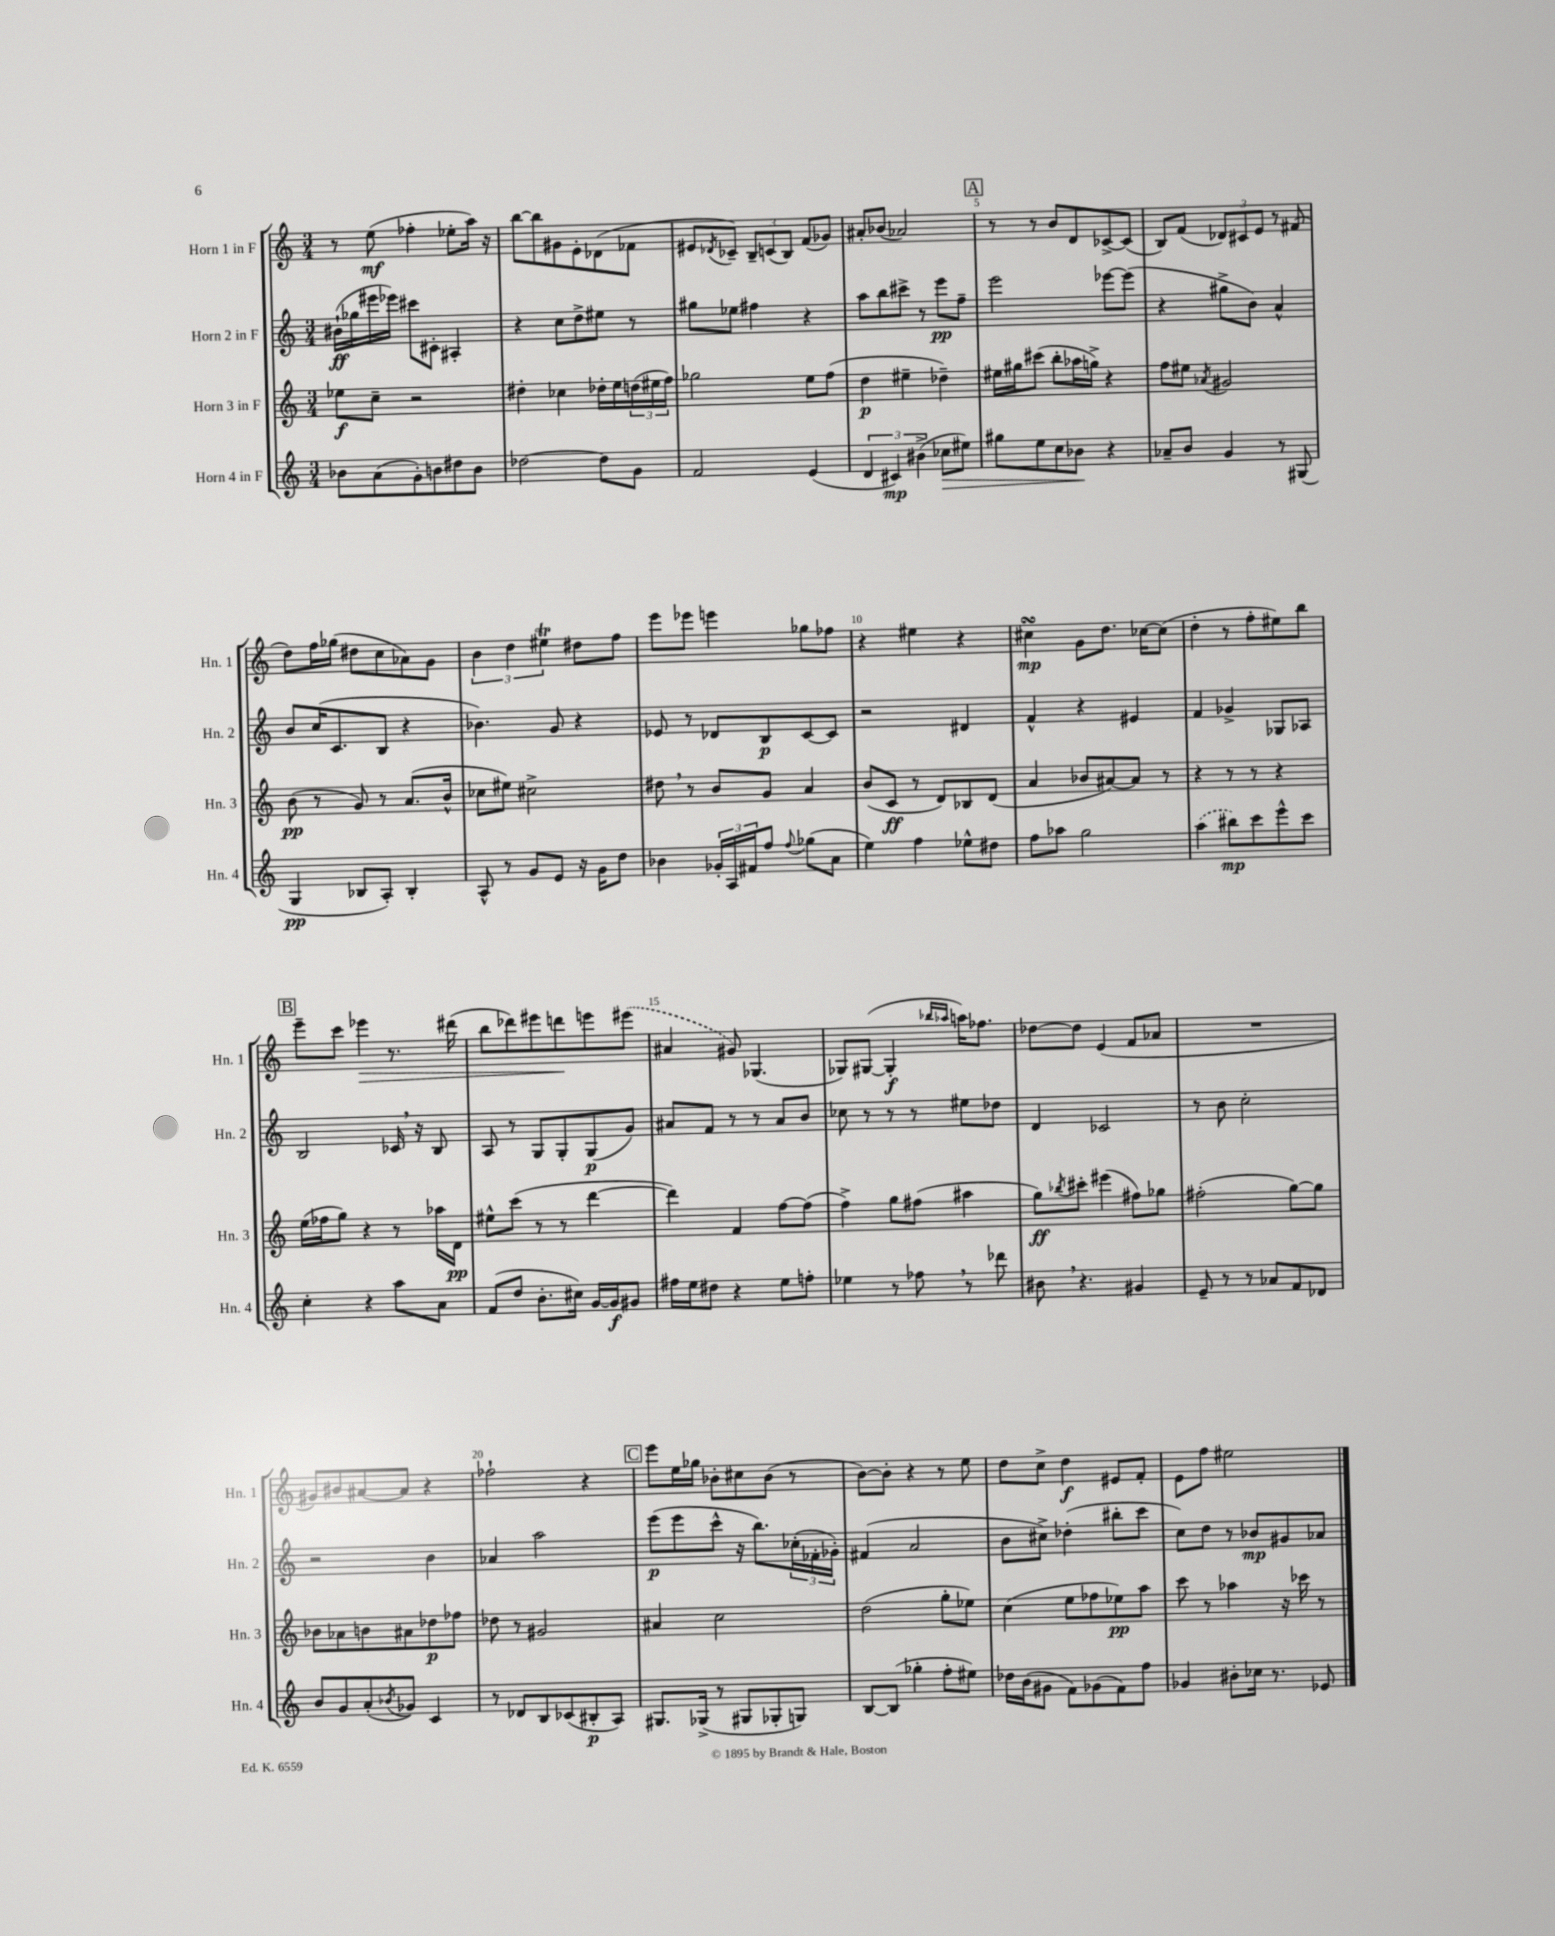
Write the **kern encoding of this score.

**kern	**kern	**kern	**kern
*staff4	*staff3	*staff2	*staff1
*clefG2	*clefG2	*clefG2	*clefG2
*k[]	*k[]	*k[]	*k[]
*M3/4	*M3/4	*M3/4	*M3/4
8b-\L	8ee-\L	(16b#`\LL	8r
.	.	16gg-\	.
(8a\	8cc~\J	16eee#\	(8ee\
.	.	16eee-\JJ)	.
8g'\)	2r	8ccc#\L	4ff-'\
8b\	.	8c#'\J	.
8dd#\	.	4A#'/	8ee-'\L
8b\J	.	.	16aa\Jk)
.	.	.	16r
=	=	=	=
[2dd-\	4dd#'\	4r	[8bb\L
.	.	.	8bb\]
.	4cc-\	8cc\L	8g#\
.	.	8dd^\	8e'\
8dd-\]L	16dd-'\LL	8ee#\J	(8d-\
.	16ee\	.	.
8g\J	(24dd\	8r	8f-\J
.	24ee#\	.	.
.	24ff\JJ)	.	.
=	=	=	=
2f/	2gg-\	8gg#\L	8e#/L
.	.	.	8qd-/
.	.	8ee-\J	8c-~/J)
.	.	4ff#\	12B~/L
.	.	.	(12c/
.	.	.	12B/J)
(4e/	8ee\L	4r	(8f/L
.	(8ff\J	.	8g-/J)
=	=	=	=
6d/	4dd\	8aa\L	8a#'/L
.	.	8bb\	(8b-/J
6c#/)	.	.	.
.	4ee#~\	8ccc#^\J	2a-/)
(6b#^\	.	.	.
.	.	8r	.
8cc-\L	4dd-~\)	8eee\L	.
8ee#\J)	.	8ff~\J	.
=	=	=	=
8gg#\L	16ee#\LL	2eee\	8r
.	16gg#\J	.	.
8ee\	(8ccc#\J	.	8r
8cc\	8bb'\L	.	8b/L
8b-\J	16aa-\L	.	8d/
.	16gg^\JJ)	.	.
4r	4r	[8eee-\L	[8c-^/
.	.	(8eee-\]J	(8c-/]J
=	=	=	=
8a-~/L	8ff\L	4r	8B/L)
8b/J	8ee#\J	.	(8f/J
.	8qa-/	.	.
4g/	2g#/	8gg#^\L	12d-/L)
.	.	.	12c#/
.	.	8b\J)	.
.	.	.	12e/J
8r	.	4a^^/	8r
(8G#/	.	.	(8f#/
=	=	=	=
4G/	(8b\	8b/L	8dd\L)
.	8r	(16cc/K	16ff\L
.	.	8.c/	(16gg-\JJ
8B-/L	8g/)	.	8dd#\L
8A'/J)	8r	8B/J	8cc\
4B-'/	(8.a/L	4r	8a-\)
.	.	.	8g\J
.	16b^^/Jk	.	.
=	=	=	=
8A^^/	8cc-\L	4.b-\)	6b\
8r	8ee#\J)	.	.
.	.	.	6dd\
8g/L	2cc#^\	.	.
.	.	.	6ee#\
8e/J	.	8g/	.
16r	.	4r	8dd#\L
16g\LK	.	.	.
8dd\J	.	.	8ff\J
=	=	=	=
4b-\	8dd#\	8e-/	8eee\L
.	8r	8r	8eee-\J
24g-'/LL	8b/L	8d-/L	4eee\
24A/	.	.	.
24f#/J	.	.	.
8ff/J	8g/J	8B/	.
8qqff/	.	.	.
(8gg-\L	4a/	[8c/	8gg-\L
8a\J	.	8c/]J	8ff-\J
=	=	=	=
4ee\)	(8b/L	2r	4r
.	8c/J	.	.
4ff\	8r	.	4ee#\
.	8d/L)	.	.
8ee-^^\L	8B-/	4d#/	4r
8dd#\J	(8d/J	.	.
=	=	=	=
8ff\L	4a/	4f^^/	4cc#\
8aa-\J	.	.	.
2gg\	8b-/L	4r	8g\L
.	[8a#/)	.	8.dd\J
.	8a#/]J	4e#/	.
.	.	.	[16cc-\LK
.	8r	.	(8cc-\]J
=	=	=	=
(4aa\	4r	4f/	4dd'\
8bb#\L)	8r	4g-^/	8r
8ccc\	8r	.	8ff'\L
8eee^^\	4r	8G-/L	8ee#\)
8ccc\J	.	8A-/J	8bb\J
=	=	=	=
4cc'\	(16ee\LL	2B/	8eee~\L
.	16ff-\J	.	.
.	8gg\J)	.	8ccc\J
4r	4r	.	4eee-\
8aa\L	8r	16c-/	8.r
.	.	16r	.
8a\J	16aa-\LL	8B/	.
.	16d\JJ	.	(16ddd#\
=	=	=	=
(8f/L	8ee#^^\L	8A/	8bb\L
8dd/J	(8ccc\J	8r	8ddd-\)
8.b'\L	8r	8G/L	8eee#\
.	8r	8G'/	8ddd\
16cc#\Jk)	.	.	.
[16g/LL	[4ddd\	(8G/	8eee\
16g/]J	.	.	.
8g#/J	.	8g/J)	(8eee#\J
=	=	=	=
16ff#\LL	4ddd\])	8a#/L	4a#/
16ee\J	.	.	.
8dd#\J	.	8f/J	.
4r	4f/	8r	8g#/)
.	.	8r	(4.G-/
8ee\L	[8ff\L	8a#/L	.
8ff'\J	(8ff\]J	8b/J	.
=	=	=	=
4ee-\	4ff^\)	8cc-\	8G-/L)
.	.	8r	([8G#/J
8r	8gg\L	8r	4G#'/]
8ff-\	(8ff#\J	8r	.
.	.	.	16qqbb-/LL
.	.	.	16qqaa-/JJ
8r	4aa#\	8ee#\L	16aa\LK)
.	.	.	8.ff-\J
8ddd-\	.	8dd-\J	.
=	=	=	=
8b#\	8gg\L)	4d/	[8dd-\L
.	8qbb-/	.	.
4.r	8ccc#'\J	.	8dd-\]J
.	(4eee#\	2c-/	(4e/
4g#/	8ff#\L)	.	8f/L
.	8gg-\J	.	8a-/J
=	=	=	=
8e~/	(2ff#'\	8r	2.r
8r	.	8b\	.
8r	.	2cc'\	.
8a-/L	.	.	.
8f/	[8gg\L)	.	.
8d-/J	8gg\]J	.	.
=	=	=	=
8b/L	8b-\L	2r	8g#/L)
8g/	8a-\	.	8b#/
(8a'/	8b\	.	[8a#/
8qb-/	.	.	.
8g-/J)	8a#\	.	8a#/]J
4c/	8dd-\	4b\	4r
.	8ff-\J	.	.
=	=	=	=
8r	8dd-\	4a-/	2ff-`\
8d-/L	8r	.	.
8B/	2g#/	2aa\	.
(8c-/	.	.	.
8B#'/	.	.	4r
8A/J)	.	.	.
=	=	=	=
8.G#/L	4a#/	(8eee\L	8eee\L
.	.	8eee\	16ee\L
(16G-^/Jk	.	.	16gg-\JJ
8r	2cc\	8ccc^^\J	8b-'\L
8G#/L	.	16r	8cc#\
.	.	8.bb\L)	.
8G-'/	.	.	(8b-\J
8G/J)	.	(24cc-'\L	8r
.	.	24f-'\	.
.	.	24g-'\JJ)	.
=	=	=	=
[8B/L	(2dd\	(4f#/	[8b\L)
(8B/]J	.	.	8b'\]J
4gg-'\	.	2a/	4r
8ff'\L	8gg'\L	.	8r
8ee#\J)	8ee-\J)	.	8ee\
=	=	=	=
16dd-\LL	(4cc\	8b\L	8dd\L
(16b\J	.	.	.
8g#\J	.	8cc#^\J)	8cc^\J
8f\L)	8ee\L	(4dd-'\	4dd\
(8g-\	8ff-\	.	.
8f\)	8ee-\)	8bb#'\L	8e#/L
8ff\J	8aa\J	8ccc\J	8f'/J
=	=	=	=
4g-/	8ccc\	8cc\L)	8e\L
.	8r	8dd\J	8ff\J
8b#'\L	4aa-\	8r	2ee#\
16cc-\Jk	.	8b-/L	.
8.r	.	.	.
.	16r	8g#/	.
.	16ccc-\	.	.
8e-/	8r	8a-/J	.
==	==	==	==
*-	*-	*-	*-
